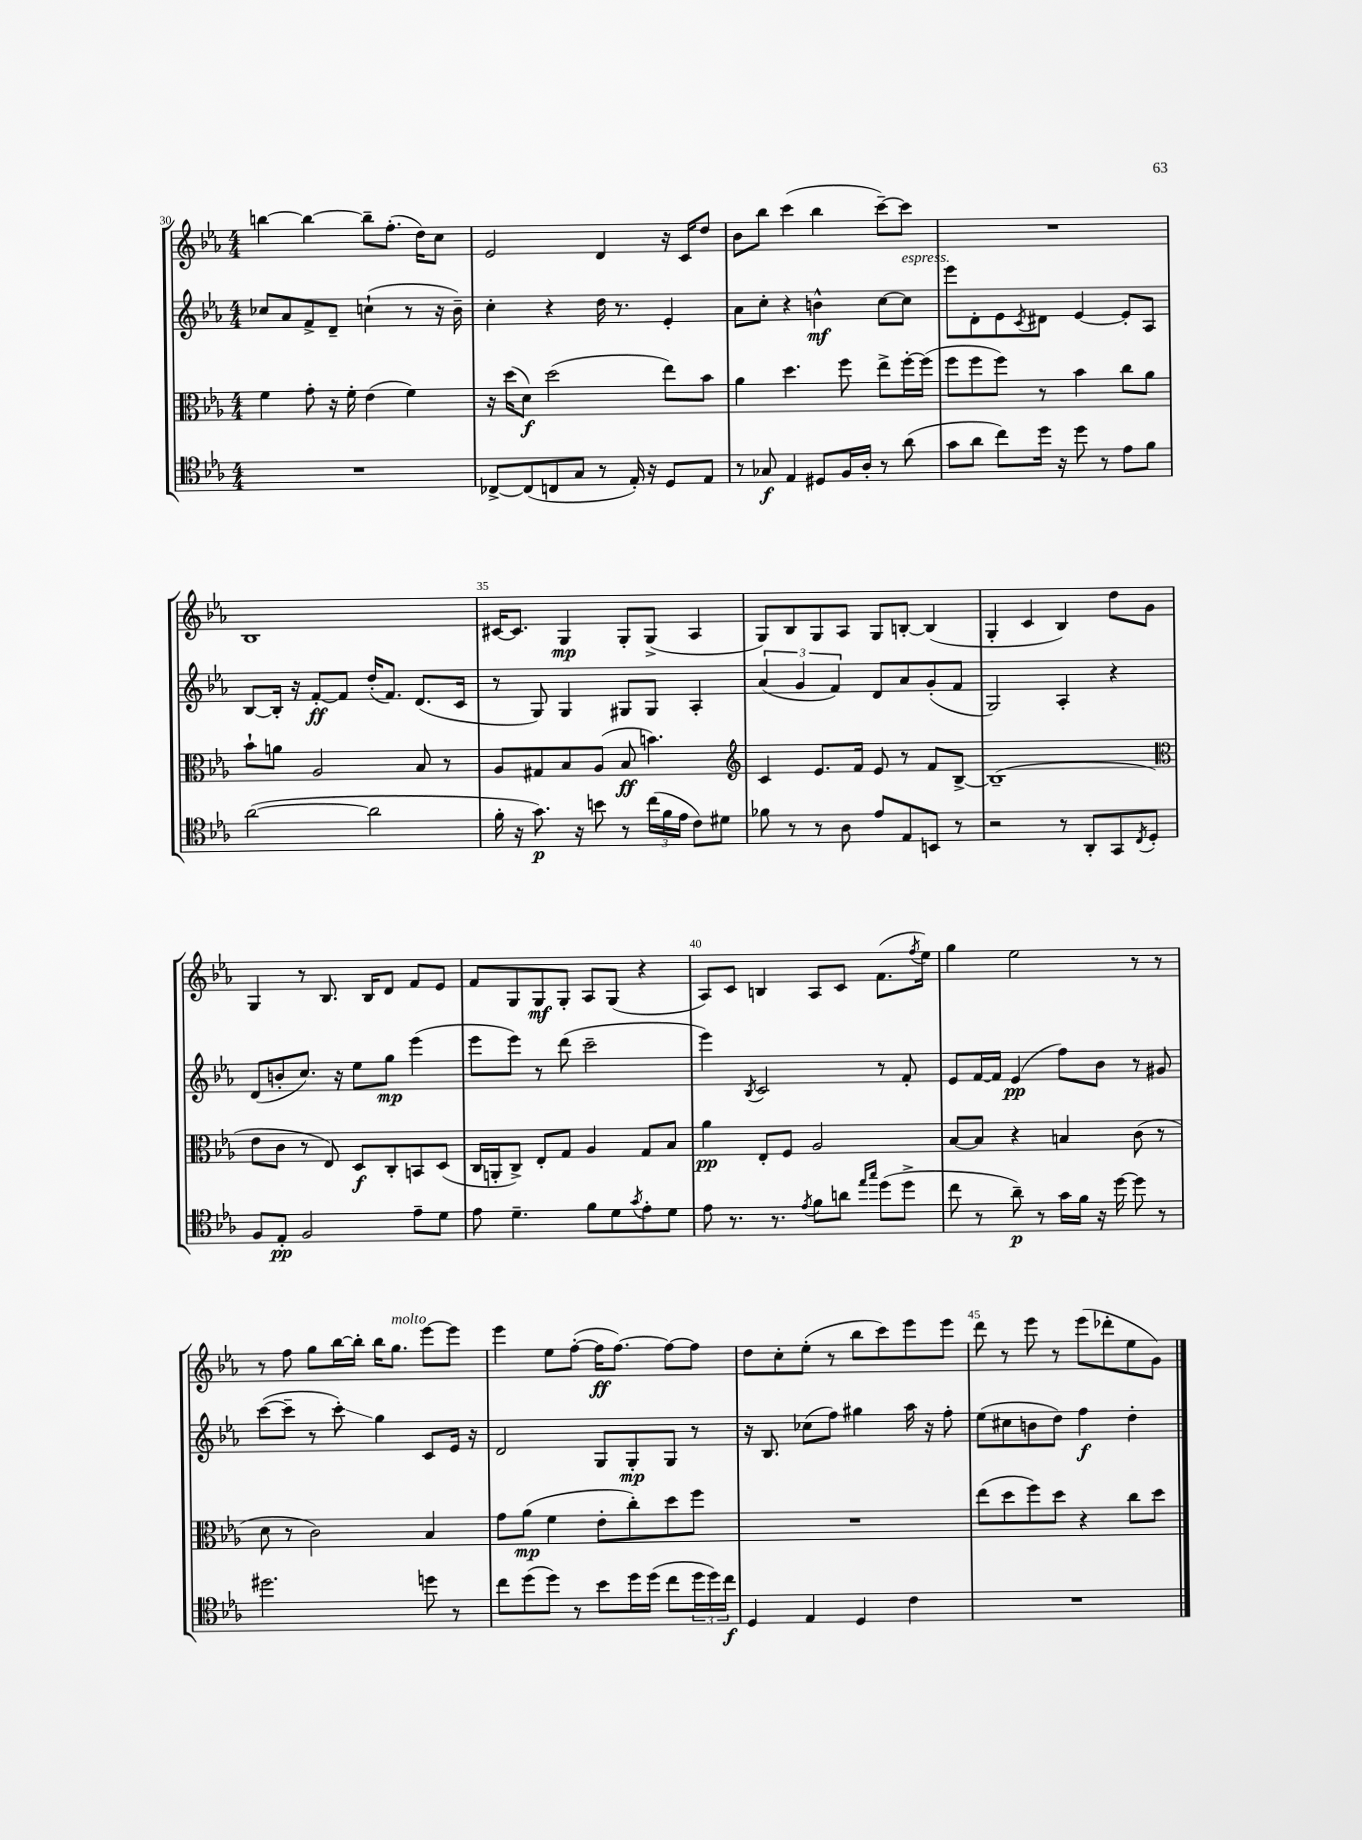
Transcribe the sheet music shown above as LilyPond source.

<<
\new StaffGroup <<
\new Staff = "s0" {
    \clef treble \key ees \major \numericTimeSignature \time 4/4
    b''4~ b''4~ b''8-- f''8.-.( d''16) c''8 |
    ees'2 d'4 r16 c'16 d''8 |
    bes'8 bes''8 c'''4( bes''4 c'''8~--) c'''8 |
    R1 |
    bes1 |
    cis'16~ cis'8. g4\mp g8-. g8->( aes4 |
    g8) bes8 g8 aes8 g8 b8~-. b4( |
    g4-. c'4 bes4) d''8 g'8 |
    g4 r8 bes8. bes16 d'8 f'8 ees'8 |
    f'8 g8 g8\mf g8-. aes8 g8( r4 |
    aes8) c'8 b4 aes8 c'8 f'8.( \acciaccatura { f''8 } ees''16) |
    g''4 ees''2 r8 r8 |
    r8 f''8 g''8 bes''16~ bes''16-. bes''16 g''8.^\markup { \italic "molto" } ees'''8~ ees'''8 |
    ees'''4 ees''8 f''8~-.( f''16\ff f''8.~) f''8~ f''8 |
    d''8 c''8-. ees''8-.( r8 bes''8 c'''8) ees'''8 ees'''8 |
    d'''8 r8 ees'''8 r8 ees'''8( des'''8-. ees''8 g'8) \bar "|." |
}
\new Staff = "s1" {
    \clef treble \key ees \major \numericTimeSignature \time 4/4
    ces''8 aes'8 f'8-> d'8-- c''4-!( r8 r16 bes'16--) |
    c''4-. r4 d''16 r8. ees'4-. |
    aes'8 c''8-. r4 b'4-^\mf c''8~ c''8^\markup { \italic "espress." } |
    ees'''8 d'8-. ees'8 \acciaccatura { c'8 } dis'8 ees'4~ ees'8-. aes8 |
    bes8~ bes16-. r16 f'8~-.\ff f'8 d''16-.( f'8.) d'8.( c'16 |
    r8 g8) g4 gis8 gis8 aes4-. |
    \tuplet 3/2 { aes'4( g'4 f'4) } d'8 aes'8 g'8-.( f'8 |
    g2) aes4-. r4 |
    d'8( b'8-. c''8.) r16 ees''8 g''8\mp ees'''4( |
    ees'''8 ees'''8) r8 d'''8( c'''2-- |
    ees'''4) \acciaccatura { bes8 } c'2 r8 f'8-. |
    ees'8 f'16~ f'16 ees'4\pp( f''8) bes'8 r8 gis'8 |
    c'''8~( c'''8-- r8 c'''8-.\glissando) g''4 c'8 ees'16 r16 |
    d'2 g8 g8-.\mp g8 r8 |
    r16 bes8. ces''8( f''8) gis''4 aes''16 r16 f''8-. |
    ees''8( cis''8 b'8 d''8) f''4\f d''4-. \bar "|." |
}
\new Staff = "s2" {
    \clef alto \key ees \major \numericTimeSignature \time 4/4
    f'4 g'8-. r16 f'16-. ees'4( f'4) |
    r16 d''16( d'8\f) d''2( ees''8) bes'8 |
    aes'4 d''4. f''8 ees''8-> f''16~-. f''16( |
    f''8 f''8 f''8) r8 bes'4 c''8 aes'8 |
    bes'8-! a'8 aes2 bes8 r8 |
    aes8 gis8 bes8 aes8( bes8\ff b'4.) |
    \clef treble c'4 ees'8. f'16 ees'8 r8 f'8 bes8~-> |
    bes1--( |
    \clef alto ees'8 c'8 r8 ees8) d8\f c8-. b,8 d8( |
    c16 a,16-. c8->) ees8-. g8 aes4 g8 bes8 |
    aes'4\pp ees8-. f8 aes2 |
    bes8~ bes8 r4 b4 c'8( r8 |
    d'8 r8 c'2) bes4 |
    g'8 aes'8\mp( f'4 ees'8-. c''8-.) d''8 f''8 |
    R1 |
    ees''8( d''8 f''8) d''8 r4 c''8 d''8 \bar "|." |
}
\new Staff = "s3" {
    \clef tenor \key ees \major \numericTimeSignature \time 4/4
    R1 |
    ces8~-> ces8( c8 g8 r8 ees16-.) r16 d8 ees8 |
    r8 ges8\f ees4 dis8 f16 aes16-. r8 aes'8( |
    g'8 aes'8 c''8) d''16 r16 d''8 r8 ees'8 f'8 |
    aes'2~( aes'2 |
    f'16-. r16 g'8.\p) r16 b'8 r8 \tuplet 3/2 { c''16( f'16 ees'16 } c'8) dis'8 |
    fes'8 r8 r8 aes8 ees'8 ees8 b,8 r8 |
    r2 r8 aes,8-. g,8 \acciaccatura { c8 } d8-. |
    f8 ees8-.\pp f2 ees'8-- d'8 |
    ees'8 d'4.-- f'8 d'8 \acciaccatura { g'8 } ees'8-. d'8 |
    ees'8 r8. r8. \acciaccatura { ees'8 } f'8 a'8 \grace { ees''16 g''16 } d''8( d''8-> |
    c''8 r8 aes'8--\p) r8 g'16 f'16 r16 d''16~ d''8 r8 |
    dis''2. d''8 r8 |
    c''8 d''8( d''8) r8 bes'8 d''16 d''16( c''8 \tuplet 3/2 { d''16 d''16) c''16\f } |
    d4 ees4 d4 c'4 |
    R1 \bar "|." |
}
>>
>>
\layout { \context { \Score currentBarNumber = #30 \override BarNumber.break-visibility = ##(#f #t #t) barNumberVisibility = #(every-nth-bar-number-visible 5) } }
